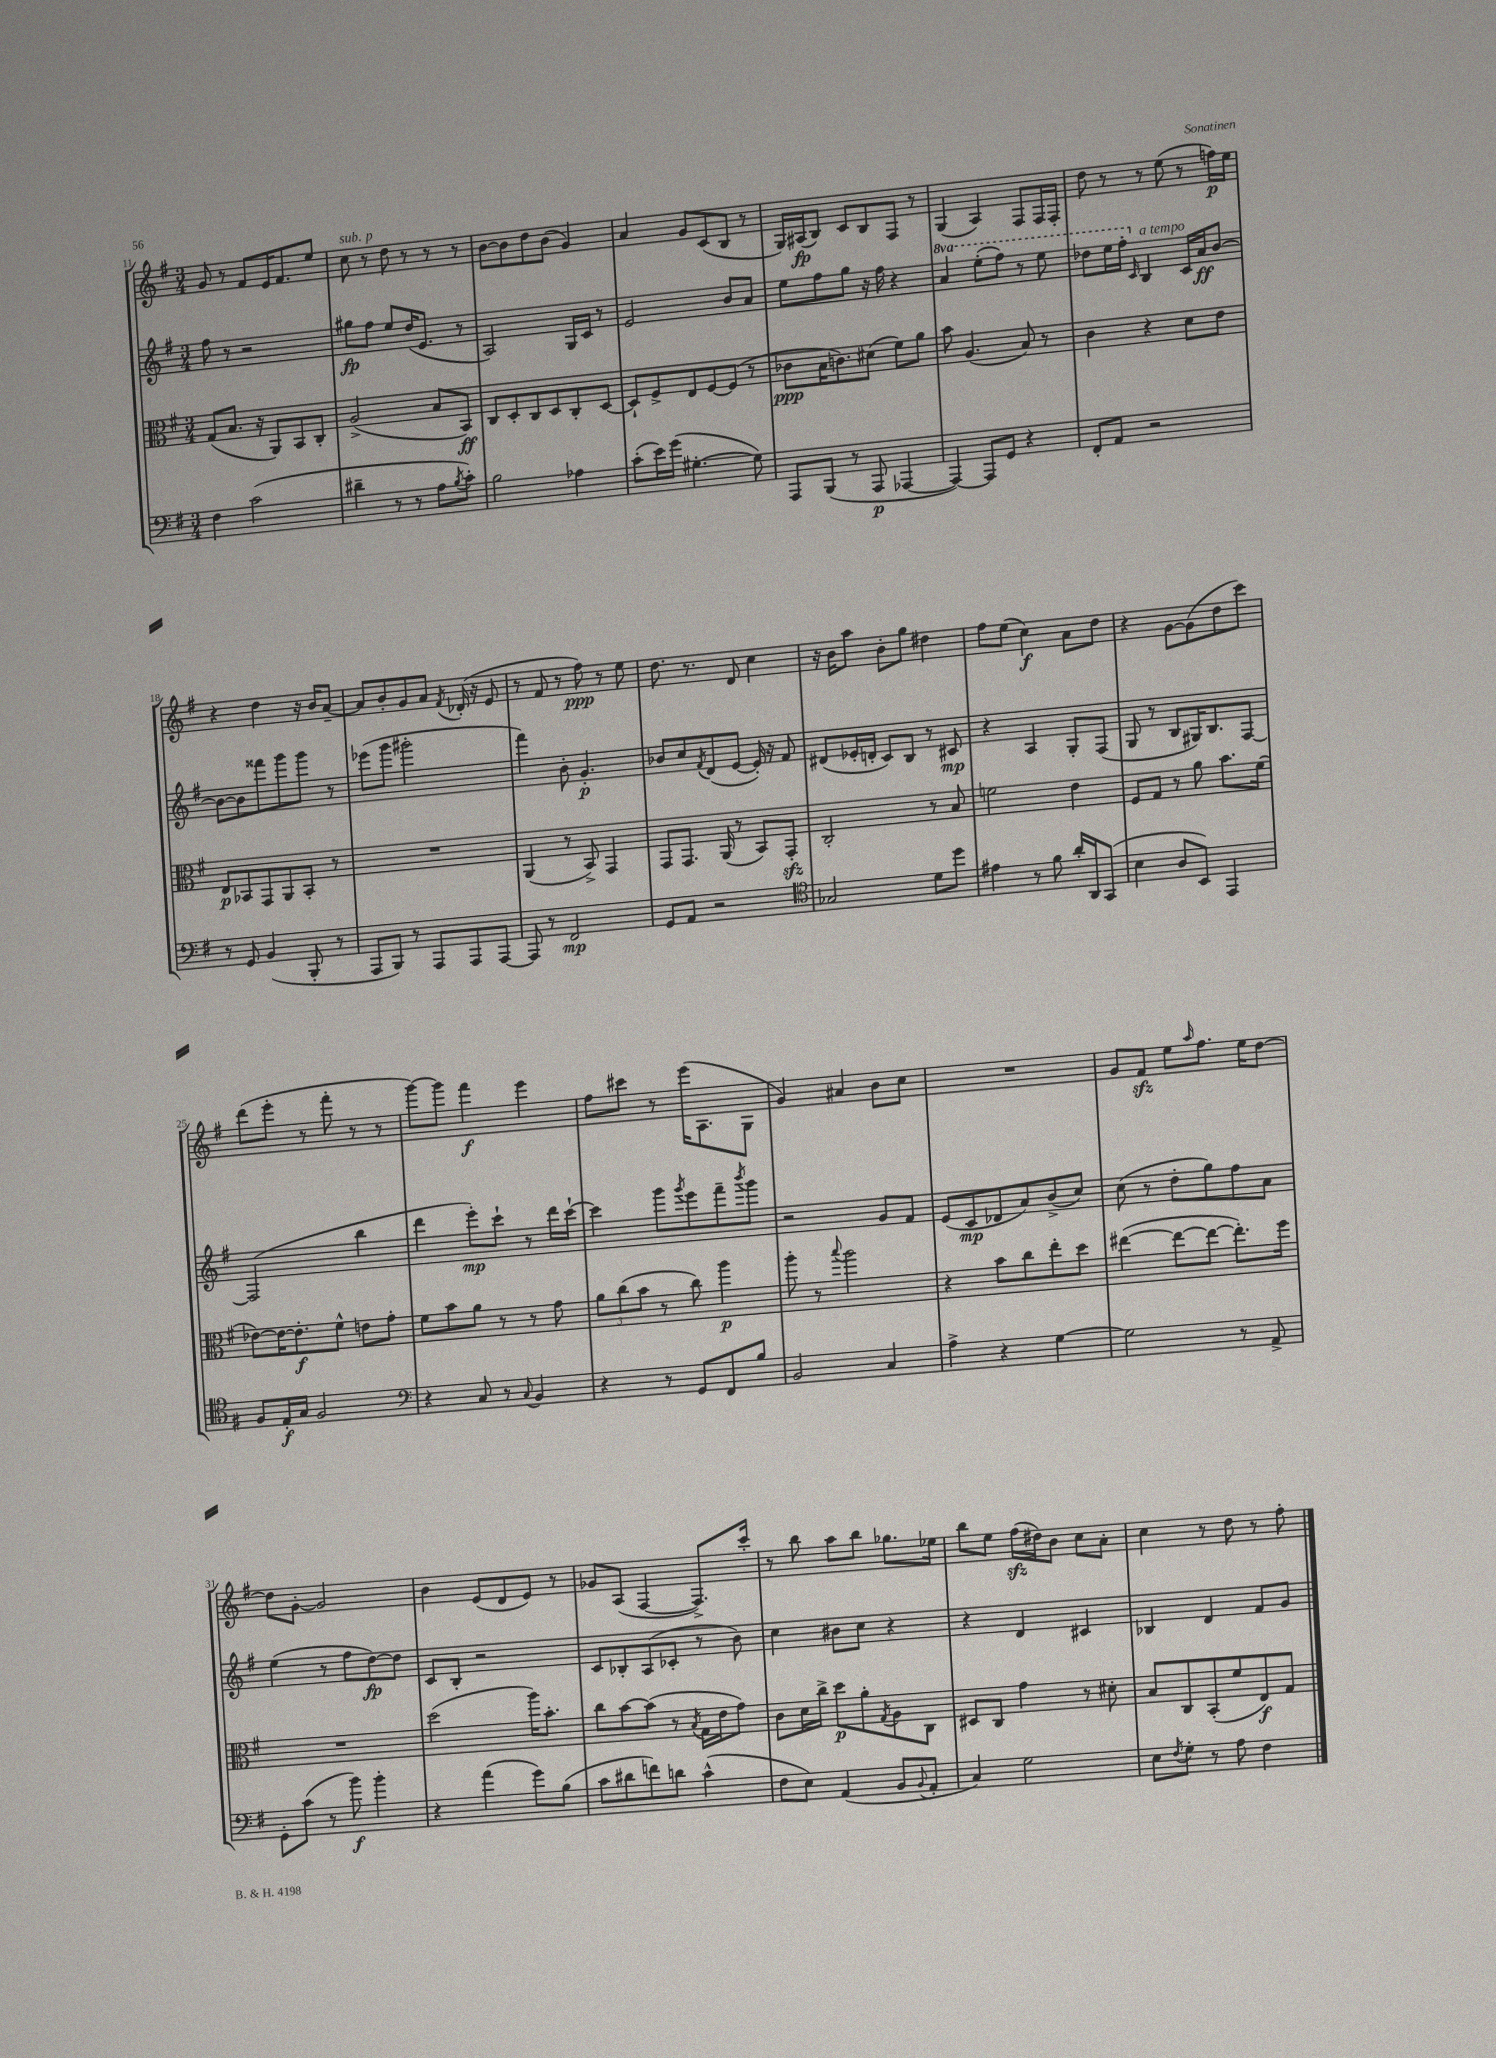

**kern	**dynam	**kern	**dynam	**kern	**dynam	**kern	**dynam
*part4	*part4	*part3	*part3	*part2	*part2	*part1	*part1
*staff4	*staff4	*staff3	*staff3	*staff2	*staff2	*staff1	*staff1
*clefF4	*	*clefC3	*	*clefG2	*	*clefG2	*
*k[f#]	*	*k[f#]	*	*k[f#]	*	*k[f#]	*
*M3/4	*	*M3/4	*	*M3/4	*	*M3/4	*
=11	=11	=11	=11	=11	=11	=11	=11
4F#\	.	(8G/L	.	8ff#\	.	8g/	.
.	.	8.B/J	.	8r	.	8r	.
(2c\	.	.	.	2r	.	8f#/L	.
.	.	16r	.	.	.	.	.
.	.	8AA/L)	.	.	.	16e/K	.
.	.	.	.	.	.	8.f#/	.
.	.	8BB/	.	.	.	.	.
.	.	8C'/J	.	.	.	8ee/J	.
=12	=12	=12	=12	=12	=12	=12	=12
!	!	!	!	!	!	!LO:TX:a:i:t=sub. p	!
4d#X~\	.	(2A^/	.	8gg#X\L	fp	8cc\	.
.	.	.	.	8ff#\J	.	8r	.
8r	.	.	.	8ee/L	.	8dd\	.
8r	.	.	.	(16dd/K	.	8r	.
.	.	.	.	8.e/J	.	.	.
8A\L	.	8B/L	.	.	.	8r	.
8qB/	.	.	.	.	.	.	.
8c'\J)	.	8BB/J)	ff	8r	.	8r	.
=13	=13	=13	=13	=13	=13	=13	=13
2B\	.	8C/L	.	2A/)	.	[8b\L	.
.	.	8D'/	.	.	.	8b\]	.
.	.	8C/	.	.	.	8dd\	.
.	.	8D/	.	.	.	(8b\J	.
4A-X\	.	8C'/	.	16G/LL	.	4g/)	.
.	.	.	.	16c/JJ	.	.	.
.	.	[8D/J	.	8r	.	.	.
=14	=14	=14	=14	=14	=14	=14	=14
(8c'\L	.	8D`/L]	.	2e/	.	4a/	.
16e\L)	.	8F#^/	.	.	.	.	.
(16g\JJ	.	.	.	.	.	.	.
[4.G#X'\	.	8E/	.	.	.	8g/L	.
.	.	[8F#/	.	.	.	(8c/	.
.	.	(8F#/J]	.	8b/L	.	8B/J	.
8G#\])	.	8r	.	8a/J	.	8r	.
=15	=15	=15	=15	=15	=15	=15	=15
8AAA/L	.	8c-X\L	ppp	8ee\L	.	16G/LL)	.
.	.	.	.	.	.	(16A#X/J	fp
(8BBB/J	.	16B\K	.	8ff#\	.	8B/J)	.
.	.	8.cn\)	.	.	.	.	.
8r	.	.	.	8gg\J	.	8c/L	.
8AAA/	p	(8d#X\J	.	16r	.	8B/	.
.	.	.	.	16ff#\	.	.	.
[4AAA-X/	.	8f#\L)	.	4r	.	8F#/J	.
.	.	8a\J	.	.	.	8r	.
=16	=16	=16	=16	=16	=16	=16	=16
*	*	*	*	*8va	*	*	*
4AAA-/_)	.	8b\	.	4aa/	.	(4G/	.
.	.	(4.A/	.	.	.	.	.
8AAA-/L]	.	.	.	(8eee'\L	.	4A/)	.
8GG/J	.	.	.	8fff#\J)	.	.	.
4r	.	8B/)	.	8r	.	8F#/L	.
.	.	8r	.	8eee\	.	16F#/L	.
.	.	.	.	.	.	16F#'/JJ	.
=17	=17	=17	=17	=17	=17	=17	=17
8FF#'/L	.	4c\	.	8ddd-X\L	.	8dd\	.
8AA/J	.	.	.	16eee\L	.	8r	.
.	.	.	.	16fff#'\JJ	.	.	.
*	*	*	*	*X8va	*	*	*
.	.	.	.	16qqc/	.	.	.
!	!	!	!	!LO:TX:a:i:t=a tempo	!	!	!
2r	.	4r	.	4B/	.	8r	.
.	.	.	.	.	.	(8ee\	.
.	.	8d\L	.	16c/LL	.	8r	.
.	.	.	.	16a/J	ff	.	.
.	.	8e\J	.	[8b/J	.	16ffn\LL)	p
.	.	.	.	.	.	16ee\JJ	.
!!LO:LB:g=z
=18	=18	=18	=18	=18	=18	=18	=18
8r	.	8E/L	p	8b\L_	.	4r	.
8GG/	.	8BB-X/	.	8b\]	.	.	.
(4BB/	.	8GG/	.	8fff##X\	.	4dd\	.
.	.	8AA/	.	8ggg\	.	.	.
8BBB'/	.	8BB-'/J	.	8ggg\J	.	16r	.
.	.	.	.	.	.	16b/KL	.
8r	.	8r	.	8r	.	[8a~/J	.
=19	=19	=19	=19	=19	=19	=19	=19
8AAA/L	.	2.r	.	(8eee-X\L	.	8a/L]	.
8BBB/J)	.	.	.	8ggg\J	.	8b'/	.
8r	.	.	.	2ggg#X'\	.	8g/	.
8AAA/L	.	.	.	.	.	8a/J	.
.	.	.	.	.	.	8qf#/	.
8AAA/	.	.	.	.	.	(16d-X'/	.
.	.	.	.	.	.	16r	.
[8AAA/J	.	.	.	.	.	8e/	.
=20	=20	=20	=20	=20	=20	=20	=20
8AAA/]	.	(4AA/	.	4fff#\)	.	8r	.
8r	.	.	.	.	.	8f#/	.
2FF#/	mp	8r	.	8b'\	.	8r	.
.	.	8BB^/)	.	4.g'/	p	8ff#\)	ppp
.	.	4GG/	.	.	.	8r	.
.	.	.	.	.	.	8ee\	.
=21	=21	=21	=21	=21	=21	=21	=21
8GG/L	.	8GG/L	.	8b-X/L	.	8.dd\	.
8AA/J	.	8.GG/J	.	8cc/	.	.	.
.	.	.	.	.	.	8.r	.
.	.	.	.	8qf#/	.	.	.
2r	.	.	.	(8d/	.	.	.
.	.	(16AA/	.	.	.	.	.
.	.	8r	.	[8e/J	.	8d/	.
.	.	8BB/L)	.	16e'/])	.	4cc\	.
.	.	.	.	16r	.	.	.
.	.	8GGzz'/J	.	8f#/	.	.	.
=22	=22	=22	=22	=22	=22	=22	=22
*clefC4	*	*	*	*	*	*	*
2G-X/	.	2C'/	.	(8d#X/L	.	16r	.
.	.	.	.	.	.	16b\KL	.
.	.	.	.	16e-X'/L	.	8aa\J	.
.	.	.	.	16dn'/JJ	.	.	.
.	.	.	.	8c/L)	.	8b'\L	.
.	.	.	.	8B/J	.	8gg\J	.
8d\L	.	8r	.	8r	.	4dd#X\	.
8dd\J	.	8B/	.	8c#X/	mp	.	.
=23	=23	=23	=23	=23	=23	=23	=23
4e#X\	.	2fn\	.	4r	.	8ff#\L	.
.	.	.	.	.	.	(8ee\J	.
8r	.	.	.	4A/	.	4cc\)	f
8f#\	.	.	.	.	.	.	.
16a'/LL	.	4e\	.	8G'/L	.	8a\L	.
16AA/J	.	.	.	.	.	.	.
(8GG/J	.	.	.	(8F#/J	.	8dd\J	.
=24	=24	=24	=24	=24	=24	=24	=24
4B\	.	8F#/L	.	8G/	.	4r	.
.	.	8G/J	.	8r	.	.	.
8A/L	.	8r	.	8B/L	.	[8g\L	.
8BB/J)	.	8a\	.	16G#X/K)	.	(8g\]	.
.	.	.	.	8.B/	.	.	.
4EE/	.	8.b\L	.	.	.	8dd\	.
.	.	.	.	[8F#/J	.	8ccc\J)	.
.	.	(16f#\Jk	.	.	.	.	.
!!LO:LB:g=z
=25	=25	=25	=25	=25	=25	=25	=25
8F#/L	.	[8e-X\L)	.	(2F#/]	.	(8ddd\L	.
16E'/L	f	16e-\K_	.	.	.	8eee'\J	.
16G/JJ	.	8.e-'\]	f	.	.	.	.
2F#/	.	.	.	.	.	8r	.
.	.	8f#^^\J	.	.	.	8fff#'\	.
.	.	8en\L	.	4bb\	.	8r	.
.	.	8g'\J	.	.	.	8r	.
=26	=26	=26	=26	=26	=26	=26	=26
*clefF4	*	*	*	*	*	*	*
4r	.	8f#\L	.	4ddd\	.	[8ggg\L)	.
.	.	8b\	.	.	.	8ggg\J]	.
8C/	.	8a\J	.	8eee'\L)	mp	4fff#\	f
8r	.	8r	.	8ccc`\J	.	.	.
8qqC/	.	.	.	.	.	.	.
4BB/	.	8r	.	8r	.	4eee\	.
.	.	8g\	.	16ddd\LL	.	.	.
.	.	.	.	[16ccc`\JJ	.	.	.
=27	=27	=27	=27	=27	=27	=27	=27
4r	.	12a\L	.	4ccc\]	.	8ff#\L	.
.	.	(12cc\	.	.	.	.	.
.	.	.	.	.	.	8ccc#X\J	.
.	.	12b\J	.	.	.	.	.
8r	.	8r	.	8ggg\L	.	8r	.
.	.	.	.	8qggg/	.	.	.
8GG/L	.	8cc\)	.	8eee\	.	(16eee\KL	.
.	.	.	.	.	.	8.A\	.
8FF#/	.	4aa\	p	8fff#~\	.	.	.
.	.	.	.	8qbbb/	.	.	.
8B/J	.	.	.	8ggg\J	.	8G\J	.
=28	=28	=28	=28	=28	=28	=28	=28
2BB/	.	8aa'\	.	2r	.	4g/)	.
.	.	8r	.	.	.	.	.
.	.	8qqbb/	.	.	.	.	.
.	.	2aa\	.	.	.	4a#X/	.
4C/	.	.	.	8g/L	.	8b\L	.
.	.	.	.	8f#/J	.	8cc\J	.
=29	=29	=29	=29	=29	=29	=29	=29
4A^\	.	4r	.	(8e/L	.	2.r	.
.	.	.	.	8c/	mp	.	.
4r	.	8b\L	.	8d-X/	.	.	.
.	.	8cc\	.	8a/)	.	.	.
[4G\	.	8ee'\	.	(8b^/	.	.	.
.	.	8dd\J	.	8cc/J)	.	.	.
=30	=30	=30	=30	=30	=30	=30	=30
2G\]	.	([4ee#X\	.	(8cc\	.	8g/L	.
.	.	.	.	8r	.	8f#zz/J	.
.	.	8ee#\L_	.	8dd'\L	.	8ee\L	.
.	.	.	.	.	.	16qqaa/	.
.	.	8ee#\J_	.	8gg\)	.	8.ff#\J	.
8r	.	8.ee#'\L])	.	8ff#\	.	.	.
.	.	.	.	.	.	16ee\KL	.
8AA^/	.	.	.	8a\J	.	[8dd\J	.
.	.	16ff#\Jk	.	.	.	.	.
!!LO:LB:g=z
=31	=31	=31	=31	=31	=31	=31	=31
8GG'\L	.	2.r	.	(4ee\	.	8dd\L]	.
(8c\J	.	.	.	.	.	[8g'\J	.
8r	.	.	.	8r	.	2g/]	.
8b\)	f	.	.	8ff#\L	.	.	.
4b'\	.	.	.	[8dd\)	fp	.	.
.	.	.	.	8dd\J]	.	.	.
=32	=32	=32	=32	=32	=32	=32	=32
4r	.	(2dd\	.	8c/L	.	4b\	.
.	.	.	.	8B'/J	.	.	.
(4a\	.	.	.	2r	.	(8e/L	.
.	.	.	.	.	.	8d/	.
8g\L)	.	16aa\KL)	.	.	.	8e/J)	.
.	.	8.b'\J	.	.	.	.	.
(8B\J	.	.	.	.	.	8r	.
=33	=33	=33	=33	=33	=33	=33	=33
8c\L	.	8cc\L	.	8c/L	.	8g-X/L	.
8d#X\	.	[8b\	.	8B-X'/	.	(8A/J	.
8fn\)	.	(8b\J]	.	(8A/	.	[4F#/	.
8dn\J	.	8r	.	8c-X'/J	.	.	.
.	.	8qB/	.	.	.	.	.
(4c^^\	.	16G\LL	.	8r	.	8.F#^/L])	.
.	.	16e\J	.	.	.	.	.
.	.	8g\J)	.	8b\)	.	.	.
.	.	.	.	.	.	16ccc'/Jk	.
=34	=34	=34	=34	=34	=34	=34	=34
8F#\L	.	8c\L	.	4cc\	.	8r	.
8E\J)	.	16d\L	.	.	.	8bb\	.
.	.	16cc^\JJ	.	.	.	.	.
(4AA/	.	8dd\L	p	8b#X\L	.	8aa\L	.
.	.	8a'\	.	8cc\J	.	8bb\J	.
.	.	8qG/	.	.	.	.	.
8BB/L	.	8A\	.	4r	.	8.gg-X\L	.
8qqBB/	.	.	.	.	.	.	.
8AA'/J	.	8C\J	.	.	.	.	.
.	.	.	.	.	.	16ee-X\Jk	.
=35	=35	=35	=35	=35	=35	=35	=35
4C/)	.	8D#X/L	.	4r	.	8bb\L	.
.	.	8C/J	.	.	.	8ee\J	.
2G\	.	4g\	.	4d/	.	(16ff#zz\LL	.
.	.	.	.	.	.	16dd#X\J)	.
.	.	.	.	.	.	8b\J	.
.	.	8r	.	4c#X/	.	8cc\L	.
.	.	8d#X'\	.	.	.	8a'\J	.
=36	=36	=36	=36	=36	=36	=36	=36
8E\L	.	8B/L	.	4B-X/	.	4cc\	.
8qF#/	.	.	.	.	.	.	.
8G'\J	.	8C/	.	.	.	.	.
8r	.	(8BB'/	.	4d/	.	8r	.
8A\	.	8f#/	.	.	.	8dd\	.
4F#\	.	8E/)	f	8f#/L	.	8r	.
.	.	8G/J	.	8g/J	.	8ff#'\	.
==	==	==	==	==	==	==	==
*-	*-	*-	*-	*-	*-	*-	*-
